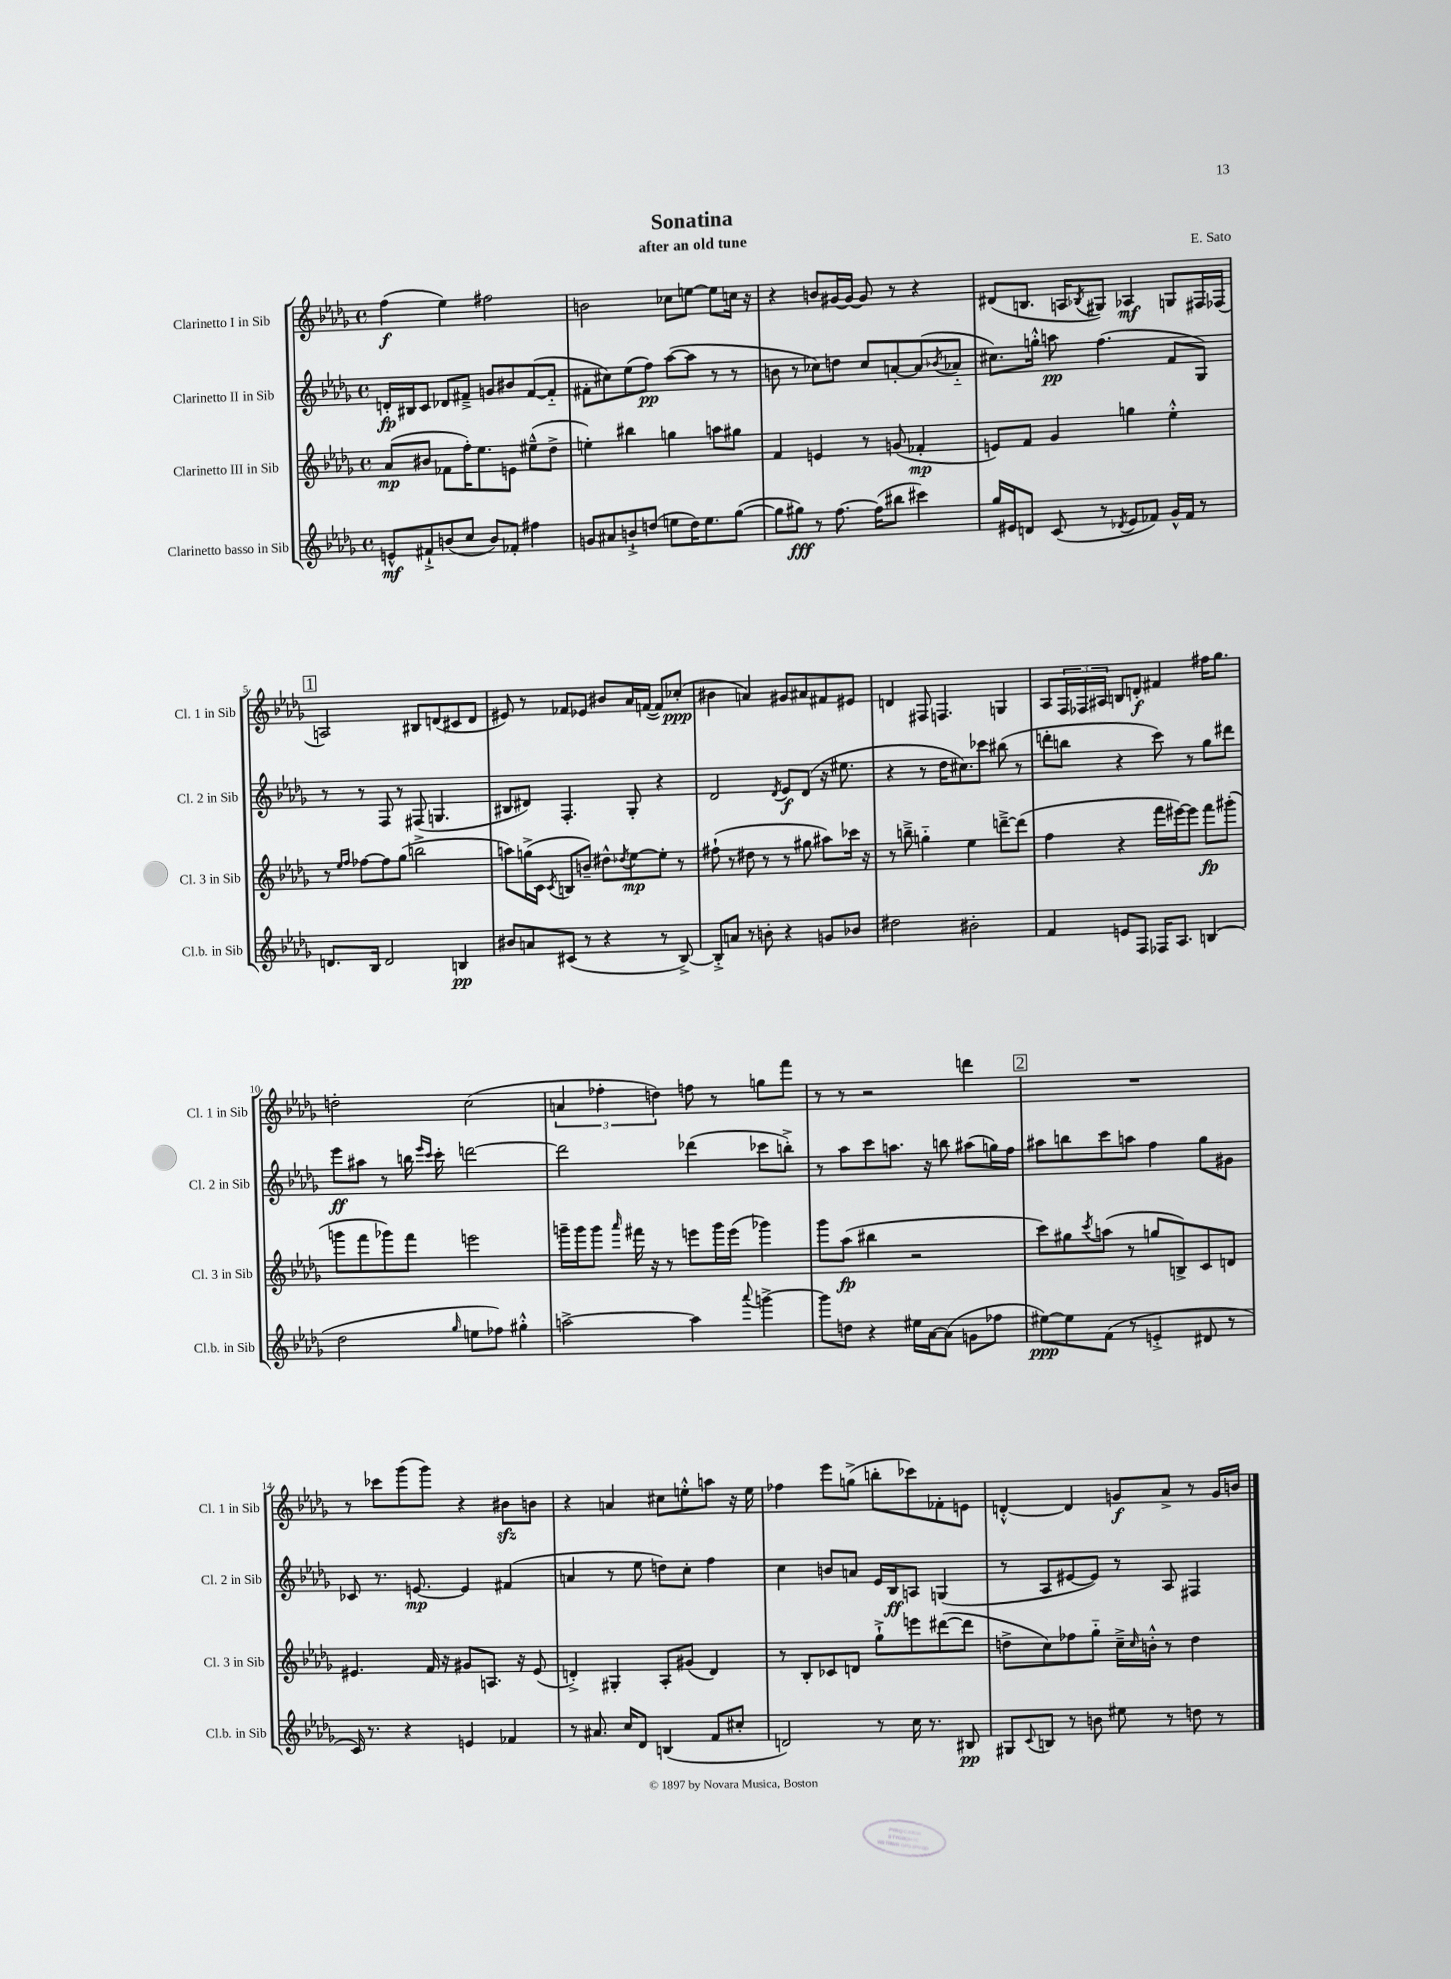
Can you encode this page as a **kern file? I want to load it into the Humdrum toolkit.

**kern	**kern	**kern	**kern
*staff4	*staff3	*staff2	*staff1
*clefG2	*clefG2	*clefG2	*clefG2
*k[b-e-a-d-g-]	*k[b-e-a-d-g-]	*k[b-e-a-d-g-]	*k[b-e-a-d-g-]
*M4/4	*M4/4	*M4/4	*M4/4
*met(c)	*met(c)	*met(c)	*met(c)
8e^^/L	(8a-/L	16d'/LL	(4ff\
.	.	16B#/J	.
8f#`^/	8b#/J	8c/J	.
(8b/	8f-\L	8d-/L	4ee-\)
8cc/J	16ff'\K)	8f#~^/J	.
.	8.ee-\	.	.
8b/L)	.	8g/L	2ff#\
8f-'/J	8e\J	8b#/	.
4ff#\	(8ee#~^^\L	([8f#/	.
.	8dd-^\J	8f#'~/]J	.
=	=	=	=
8g/L	4ee'\)	8f#'\L	2b\
8a#/	.	8cc#\)	.
8b`^/	4bb#\	(8ee-\	.
(8dd/J	.	8ff\J)	.
8ee\L	4gg\	([8aa-\L	8cc-\L
16dd\K)	.	8aa-\]J	[8ee\J
8.ee\	.	.	.
.	8aa\L	8r	8ee\]L
([8gg-\J	8gg#\J	8r	16cc\Jk
.	.	.	16r
=	=	=	=
8gg-\]L	4f/	8b\	4r
8gg#\J)	.	8r	.
8r	4e/	8cc-\L)	8b/L
[8.ff\	.	8dd\J	[16g#/L
.	.	.	16g#/_JJ
.	8r	8cc-/L	8g#/]
(16ff\]LK	.	.	.
8bb#\J	(8g/	[8a'/	8r
4ccc#\)	4f-'/	(8a/]	4r
.	.	8qb-/	.
.	.	8a-'~/J	.
=	=	=	=
16gg-/LL	8e/L)	8.cc#\L)	(8d#/L
16e#/J	.	.	.
8d/J	8f/J	.	8.B/J
.	.	16gg'^^\Jk	.
(8c/	4g-/	8aa\	.
.	.	.	16A/LK
.	.	.	8qB-/
8r	.	(4.ff\	8G#/J)
8qd-/	.	.	.
8e#/L	4gg\	.	4A-/
8f-/J)	.	.	.
16g-^^/LL	4ee-'^^\	8f/L	8G/L
16f-/JJ	.	.	.
8r	.	8G-/J)	16F#/L
.	.	.	(16F-/JJ
=	=	=	=
8.d/L	8r	8r	2A/)
.	16qqee-/LL	.	.
.	16qqff/JJ	.	.
.	[8ff-\L	8r	.
16B-/Jk	.	.	.
2d/	8ff-\]	8F/	.
.	(8gg-\J	8r	.
.	2bb^\	(8F#/	8B#/L
.	.	4.G/	(8d/
4B/	.	.	8c#/
.	.	.	8d/J
=	=	=	=
8b#/L	8aa\L)	8B#/L	8e#/)
8a/	(16gg^\L	8d#/J)	8r
.	16c\JJ	.	.
.	8qc/	.	.
(8c#/J	8B/L	4.F'/	8f-/L
8r	8b~/J)	.	8e-/J
4r	8dd#^^\L	.	8b#/L
.	8qdd-/	.	.
.	[8ee-\	8G-'/	16a-/L
.	.	.	([16f/JJ
8r	8ee-'\]J	4r	8f/]L)
[8B-^/)	8r	.	(8cc-'/J
=	=	=	=
8B-'^/]L	(8ff#`\	2d-/	4b#\
8a/J	8r	.	.
8r	8dd#\	.	4a/)
8b'\	8r	.	.
.	.	8qd-/	.
4r	8r	8e-/L	8g#/L
.	8gg#\	(8d-/J	8a#/
8g/L	8aa#\L)	16r	8f#/
.	.	8.ee#\	.
8b-/J	16ccc-\Jk	.	8e#/J
.	16r	.	.
=	=	=	=
2dd#\	8r	4r	4d/
.	8bb~^\	.	.
.	4gg'~\	8r	8F#/
.	.	16dd-\LK	4.F/
.	.	8.cc#\)	.
2b#'\	4ee-\	.	.
.	.	8ccc-\J	.
.	[8ddd~^\L	(8bb#\	4G/
.	(8ddd\]J	8r	.
=	=	=	=
4f/	4ff\	8ddd'\L	8A-/L
.	.	8bb\J	24F/L
.	.	.	24F-/
.	.	.	24A#/JJ
8e/L	4r	4r	8B/L
8F/J	.	.	8d'/J
16F-/LK	16fff\LL	8ccc\)	4f#/
8.A-/J	[16eee#\J)	.	.
.	8eee#\]J	8r	.
(4B/	8fff\L	8gg-\L	16ff#\LK
.	.	.	8.gg-\J
.	(8ggg#'\J	8ddd#\J	.
=	=	=	=
2dd-\	8ggg\L	8eee-\L	2dd'\
.	8fff\	8aa#\J	.
.	8ggg-\)	8r	.
.	8fff\J	16bb\	.
.	.	16qqeee-/LL	.
.	.	16qqccc/JJ	.
.	.	16ccc'\	.
16qqgg-/	.	.	.
8ee\L	2eee\	[2ddd\	(2cc\
8ff-\J)	.	.	.
4gg#'^^\	.	.	.
=	=	=	=
[2aa^\	16ggg~\LL	2ddd\]	6a/
.	16ggg\J	.	.
.	8ggg\J	.	.
.	.	.	6ff-'\
.	16qqaaa-/	.	.
.	16fff#\	.	.
.	16r	.	.
.	.	.	6dd\)
.	8r	.	.
4aa\]	8eee\L	(4ddd-\	8ff\
.	16ggg\L	.	8r
.	(16eee\JJ	.	.
8qqaaa-/	.	.	.
[4ggg^\	4ggg-\)	8ccc-\L	8gg\L
.	.	8bb'^\J)	8fff\J
=	=	=	=
8ggg\]L	8ggg-\L	8r	8r
8dd\J	(8aa-\J	8aa-\L	8r
4r	4bb#\	8ccc\	2r
.	.	8.aa\J	.
16ee#\LL	2r	.	.
[16a-\J	.	16r	.
(8a-\]J	.	8bb\	.
8g\L	.	(8aa#\L	4ddd\
8ff-\J	.	16gg\L)	.
.	.	16ff\JJ	.
=	=	=	=
[8ee#\L)	8ccc\L)	8aa#\L	1r
8ee#\]	8gg#\	8bb\	.
.	8qccc/	.	.
(8f\J	(8aa\J	8ccc\	.
8r	8r	8aa\J	.
4e'^/	8gg/L	4ff\	.
.	8B^/)	.	.
8d#/	8c/	8gg-\L	.
8r	8d/J	8g#\J	.
=	=	=	=
16c/)	4.e#/	8c-/	8r
8.r	.	.	.
.	.	8.r	8ccc-\L
4r	.	.	(8ggg-\
.	.	[8.e/	.
.	16f/	.	8ggg-\J)
.	16r	.	.
4e/	8g#/L	4e/]	4r
.	8.A/J	.	.
4f-/	.	(4f#/	8b#\L
.	16r	.	.
.	(8e#/	.	8b\J
=	=	=	=
8r	4d'^/)	4a/	4r
8.a#/	.	.	.
.	4G#'/	8r	4a/
16cc/LK	.	.	.
8d-/J	.	8ee-\	.
(4B/	8A-'/L	8dd\L)	8cc#\L
.	(8g#/J	8cc'\J	8ee'^^\
8f/L	4d/)	4ff\	8aa\J
8cc#'/J	.	.	16r
.	.	.	16ee\
=	=	=	=
2d/)	8r	4cc\	4ff-\
.	8B-'/L	.	.
.	8c-/	8b/L	8eee-\L
.	8d/J	8a/J	(8gg^\J
8r	8gg-`^\L	16e-/LL	8bb'\L
.	.	16B-/J	.
16cc\	8eee\	8A/J	8ccc-\)
8.r	.	.	.
.	([8ddd#\	(4G/	8f-'\
8B#/	8ddd#\]J	.	8e\J
=	=	=	=
8G#/L	8dd^\L	8r	[4d'^^/
8qqc/	.	.	.
8B/J	8cc\)	8A-/L	.
8r	8ff-\	[8e#/	4d/]
8b\	8gg-'~\J	8e#/]J)	.
8ee#\	16cc~^\LL	8r	8g/L
.	16qqcc/	.	.
.	16b'^^\JJ	.	.
8r	8r	8A-/	8a-^/J
8dd\	4dd\	4F#/	8r
8r	.	.	16g/LL
.	.	.	16b/JJ
==	==	==	==
*-	*-	*-	*-
